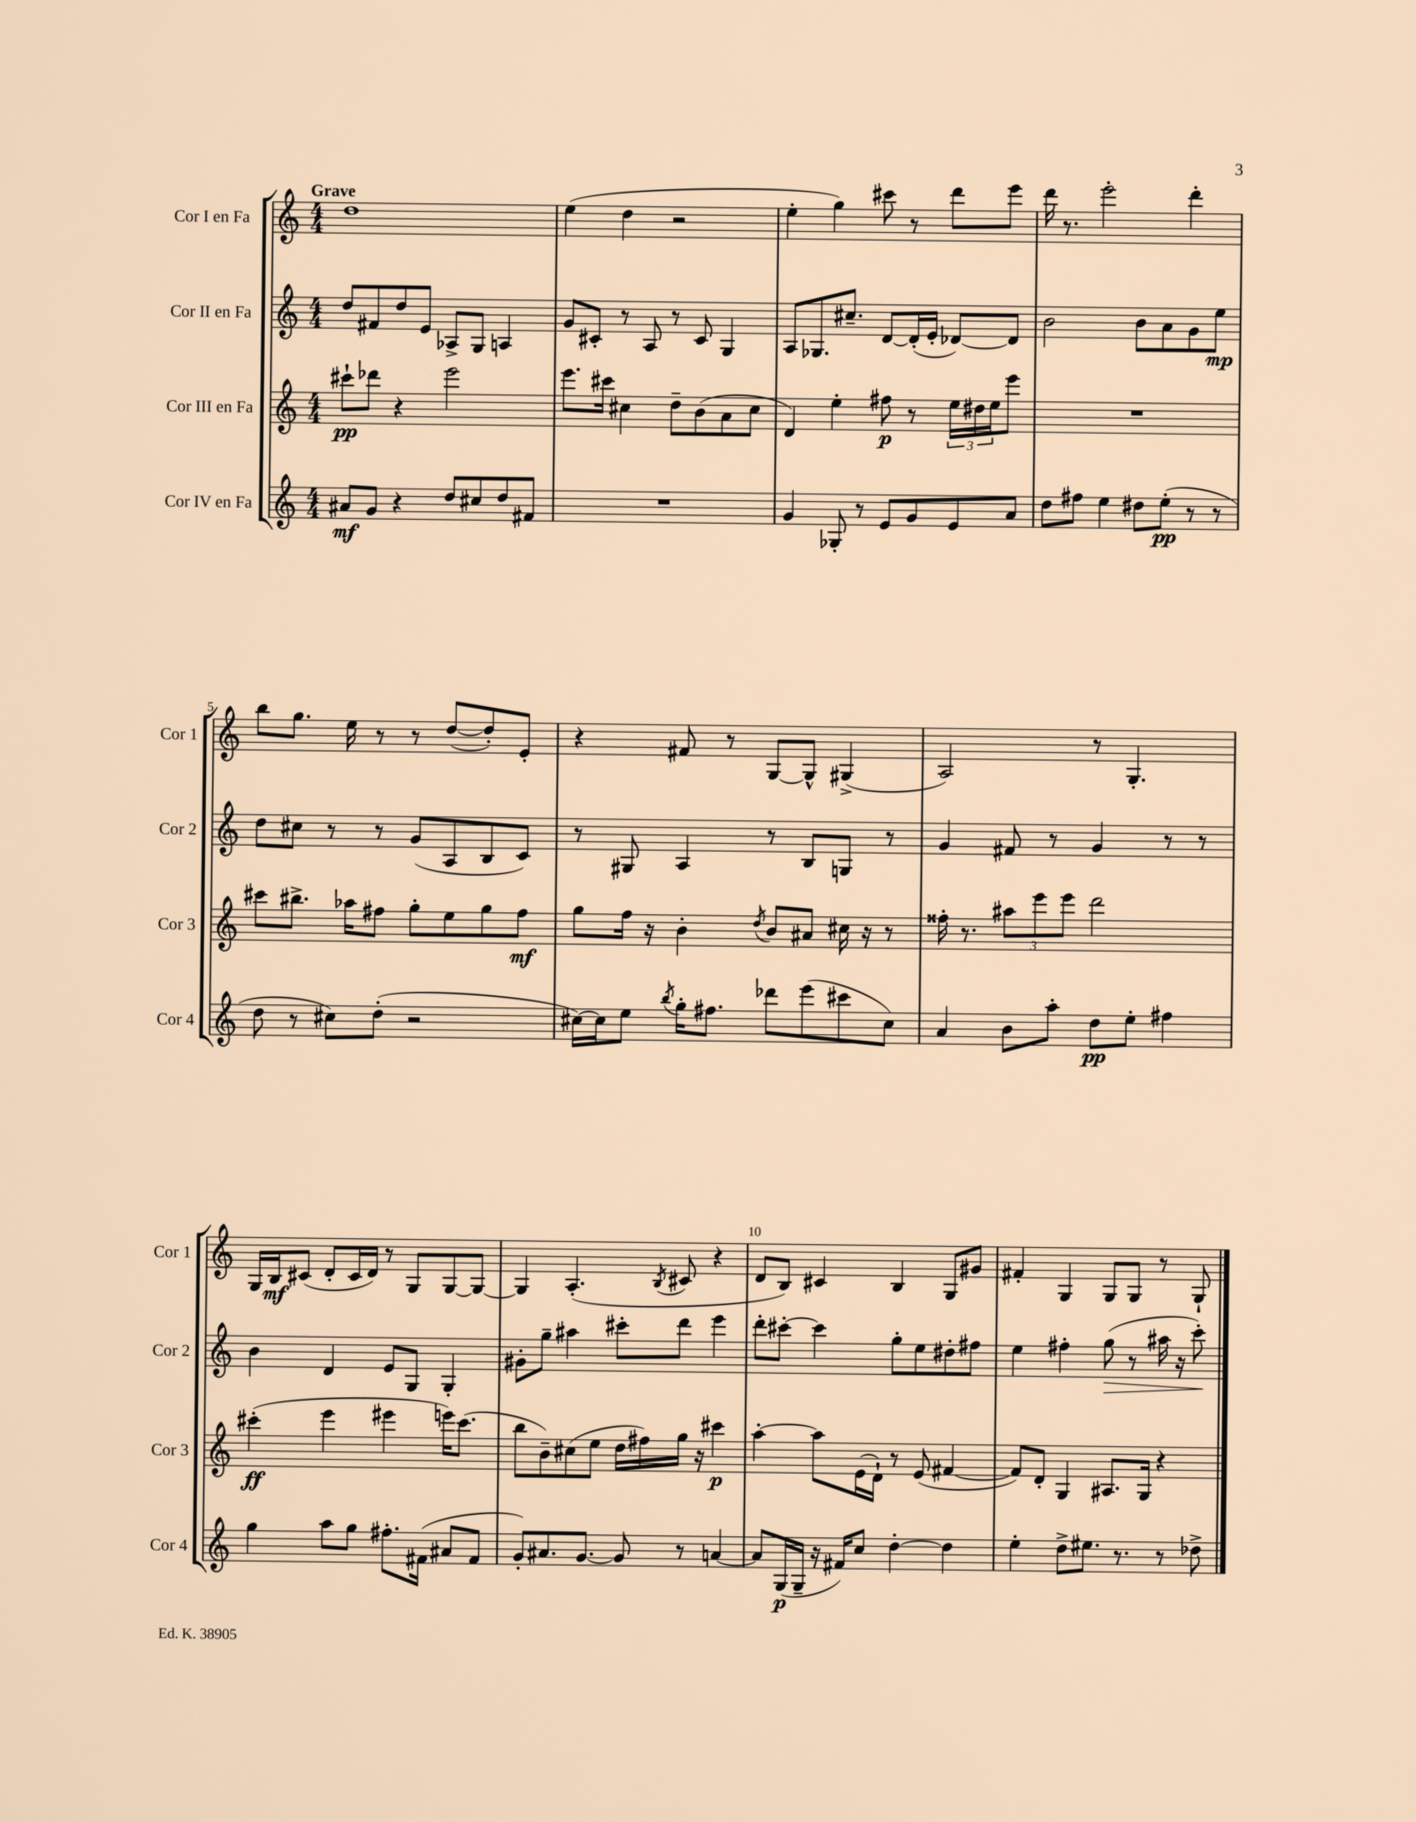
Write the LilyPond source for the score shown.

<<
\new StaffGroup <<
\new Staff = "s0" \with { instrumentName = "Cor I en Fa" shortInstrumentName = "Cor 1" } {
    \clef treble \key c \major \numericTimeSignature \time 4/4 \tempo "Grave"
    d''1 |
    e''4( d''4 r2 |
    e''4-. g''4) cis'''8 r8 d'''8 e'''8 |
    d'''16 r8. e'''2-. d'''4-. |
    b''8 g''8. e''16 r8 r8 d''8~( d''8-.) e'8-. |
    r4 fis'8 r8 g8~ g8-^ gis4->( |
    a2) r8 g4.-. |
    g16 b16\mf cis'8( d'8-. cis'16 d'16) r8 g8 g8~ g8~ |
    g4 a4.-.( \acciaccatura { b8 } cis'8 r4 |
    d'8 b8) cis'4 b4 g8 gis'8 |
    fis'4-. g4 g8 g8 r8 g8-! \bar "|." |
}
\new Staff = "s1" \with { instrumentName = "Cor II en Fa" shortInstrumentName = "Cor 2" } {
    \clef treble \key c \major \numericTimeSignature \time 4/4
    d''8 fis'8 d''8 e'8 aes8-> g8 a4 |
    g'8 cis'8-. r8 a8 r8 cis'8 g4 |
    a8 ges8. cis''8.-- d'8~ d'16-.( e'16-. des'8~) des'8 |
    b'2 b'8 a'8 g'8 e''8\mp |
    d''8 cis''8 r8 r8 g'8( a8 b8 c'8) |
    r8 gis8 a4 r8 b8 g8 r8 |
    g'4 fis'8 r8 g'4 r8 r8 |
    b'4 d'4 e'8 g8 g4-. |
    gis'8-. g''8-- ais''4 cis'''8-. d'''8 e'''4 |
    d'''8-. cis'''8~-. cis'''4 g''8-. e''8 dis''8-. fis''8 |
    e''4 fis''4-. g''8\>( r8 ais''16 r16 c'''8-.\!) \bar "|." |
}
\new Staff = "s2" \with { instrumentName = "Cor III en Fa" shortInstrumentName = "Cor 3" } {
    \clef treble \key c \major \numericTimeSignature \time 4/4
    cis'''8-!\pp des'''8 r4 e'''2 |
    e'''8. cis'''16 cis''4 d''8-- b'8( a'8 cis''8 |
    d'4) e''4-. fis''8\p r8 \tuplet 3/2 { e''16 dis''16 e''16 } e'''8 |
    R1 |
    cis'''8 bis''8.-> aes''16 fis''8 g''8-. e''8 g''8 fis''8\mf |
    g''8 f''16 r16 b'4-. \acciaccatura { d''8 } b'8 ais'8 cis''16 r16 r8 |
    fisis''16-. r8. \tuplet 3/2 { ais''8 e'''8 e'''8 } d'''2 |
    cis'''4-.\ff( e'''4 eis'''4 e'''16) cis'''8.( |
    b''8 b'8--) cis''8( e''8 d''16 fis''16) g''16 r16 cis'''4\p |
    a''4~-. a''8 e'16( d'16-!) r8 e'8( fis'4~ |
    fis'8) d'8-. g4 ais8. g16 r4 \bar "|." |
}
\new Staff = "s3" \with { instrumentName = "Cor IV en Fa" shortInstrumentName = "Cor 4" } {
    \clef treble \key c \major \numericTimeSignature \time 4/4
    ais'8\mf g'8 r4 d''8 cis''8 d''8 fis'8 |
    R1 |
    g'4 ges8-. r8 e'8 g'8 e'8 a'8 |
    d''8 fis''8 e''4 dis''8 e''8-.\pp( r8 r8 |
    d''8 r8 cis''8) d''8-.( r2 |
    cis''16~) cis''16 e''8 \acciaccatura { b''8 } g''16-. fis''8. des'''8 e'''8( cis'''8 cis''8) |
    a'4 b'8 a''8-. d''8\pp e''8-. fis''4 |
    g''4 a''8 g''8 fis''8.-. fis'16( ais'8 fis'8 |
    g'8-.) ais'8. g'8.~ g'8 r8 a'4~ |
    a'8 g16\p( g16-- r16 fis'16) c''8 d''4~-. d''4 |
    e''4-. d''8-> eis''8. r8. r8 des''8-> \bar "|." |
}
>>
>>
\layout { \context { \Score \override BarNumber.break-visibility = ##(#f #t #t) barNumberVisibility = #(every-nth-bar-number-visible 5) } }
